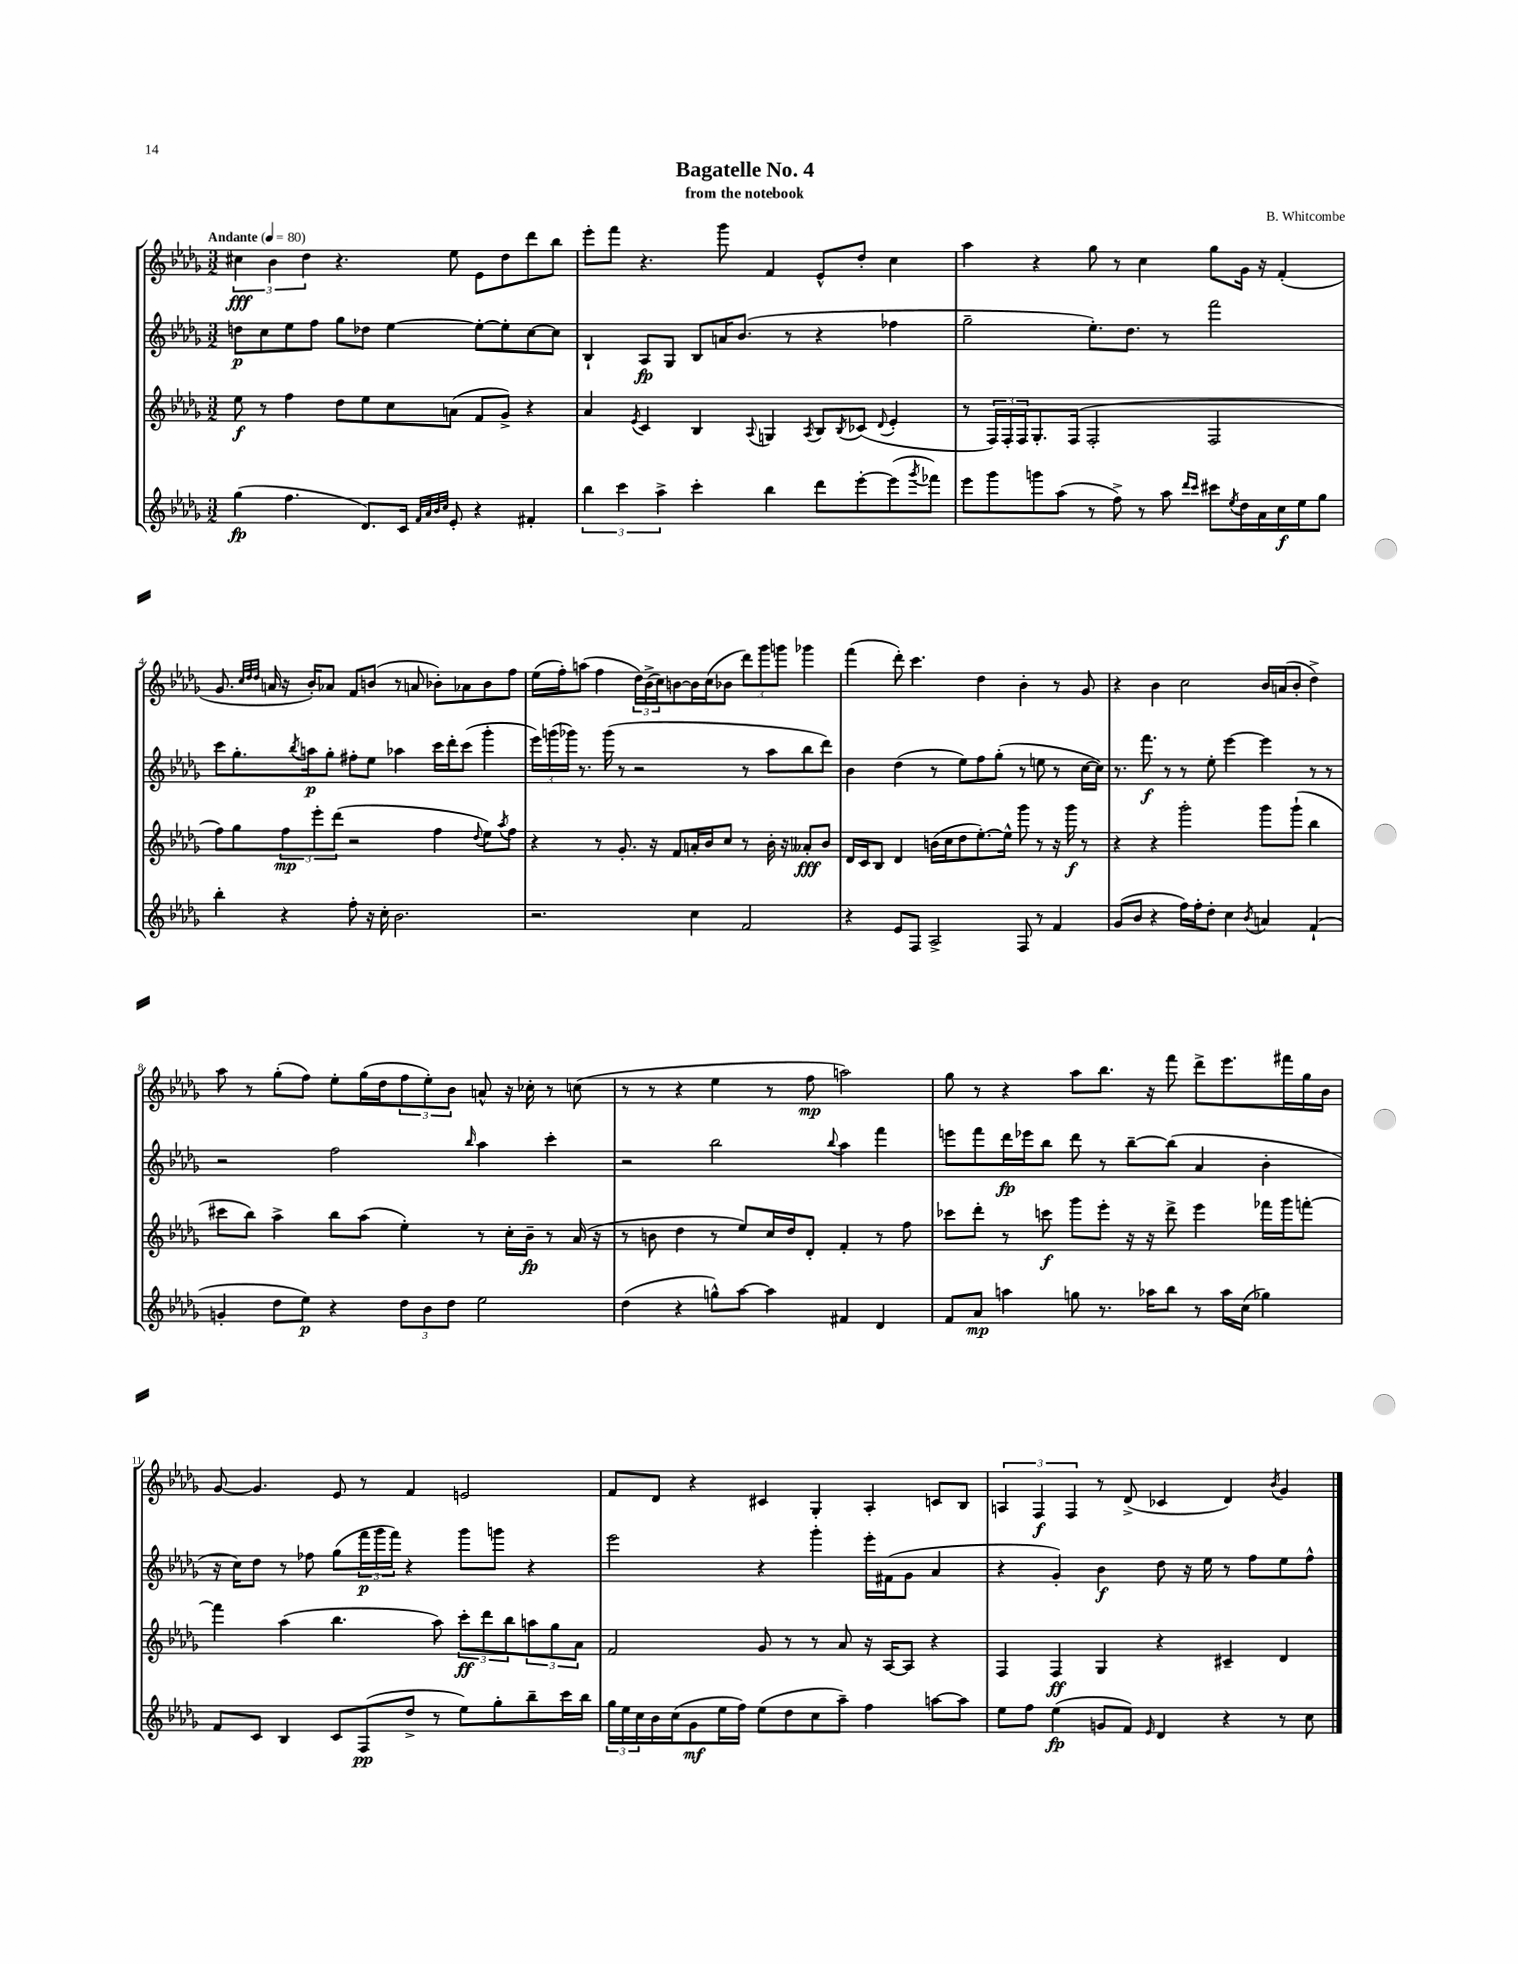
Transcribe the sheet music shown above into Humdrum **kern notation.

**kern	**dynam	**kern	**dynam	**kern	**dynam	**kern	**dynam
*part4	*part4	*part3	*part3	*part2	*part2	*part1	*part1
*staff4	*staff4	*staff3	*staff3	*staff2	*staff2	*staff1	*staff1
*clefG2	*	*clefG2	*	*clefG2	*	*clefG2	*
*k[b-e-a-d-g-]	*	*k[b-e-a-d-g-]	*	*k[b-e-a-d-g-]	*	*k[b-e-a-d-g-]	*
*M3/2	*	*M3/2	*	*M3/2	*	*M3/2	*
*MM80	*	*MM80	*	*MM80	*	*MM80	*
=1	=1	=1	=1	=1	=1	=1	=1
!	!	!	!	!	!	!LO:TX:a:B:t=Andante	!
(4gg-\	fp	8ee-\	f	8ddn\L	p	6cc#X\	fff
.	.	8r	.	8cc\	.	.	.
.	.	.	.	.	.	6b-\	.
4.ff\	.	4ff\	.	8ee-\	.	.	.
.	.	.	.	.	.	6dd-\	.
.	.	.	.	8ff\J	.	.	.
.	.	8dd-\L	.	8gg-\L	.	4.r	.
8.d-/L)	.	8ee-\	.	8dd-X\J	.	.	.
.	.	8cc\	.	[4ee-\	.	.	.
16c/Jk	.	.	.	.	.	.	.
32qqf/LLL	.	.	.	.	.	.	.
32qqa-/	.	.	.	.	.	.	.
32qqb-/	.	.	.	.	.	.	.
32qqcc/JJJ	.	.	.	.	.	.	.
8e-'/	.	(8an\J	.	.	.	8ee-\	.
4r	.	8f/L	.	8ee-'\L_	.	8e-\L	.
.	.	8g-^/J)	.	8ee-'\]	.	8dd-\	.
4f#X'/	.	4r	.	[8cc\	.	8ddd-\	.
.	.	.	.	8cc\J]	.	8bb-\J	.
=2	=2	=2	=2	=2	=2	=2	=2
6bb-\	.	4a-/	.	4B-`/	.	8eee-'\L	.
.	.	.	.	.	.	8fff\J	.
6ccc\	.	.	.	.	.	.	.
.	.	8qe-/	.	.	.	.	.
.	.	4c/	.	8A-/L	fp	4.r	.
6aa-^\	.	.	.	.	.	.	.
.	.	.	.	8G-/J	.	.	.
4ccc'\	.	4B-/	.	8B-/L	.	.	.
.	.	.	.	16an/K	.	8ggg-\	.
.	.	.	.	(8.b-/J	.	.	.
.	.	8qqA-/	.	.	.	.	.
4bb-\	.	4Gn/	.	.	.	4f/	.
.	.	.	.	8r	.	.	.
.	.	8qA-/	.	.	.	.	.
8ddd-\L	.	8B-/L	.	4r	.	8e-^^/L	.
.	.	8qB-/	.	.	.	.	.
[8eee-'\	.	(8c-X/J	.	.	.	8dd-'/J	.
.	.	8qqd-/	.	.	.	.	.
(8eee-\]	.	4e-'/	.	4ff-X\	.	4cc\	.
8qggg-/	.	.	.	.	.	.	.
8fff-X\J)	.	.	.	.	.	.	.
=3	=3	=3	=3	=3	=3	=3	=3
8eee-\L	.	8r	.	2gg-~\	.	4aa-\	.
8ggg-\	.	24F/LL)	.	.	.	.	.
.	.	24F'/	.	.	.	.	.
.	.	24F/J	.	.	.	.	.
8gggn\	.	8.G-'/	.	.	.	4r	.
(8aa-\J	.	.	.	.	.	.	.
.	.	(16F/Jk	.	.	.	.	.
8r	.	2F'/	.	8.ee-'\L)	.	8gg-\	.
8ff^\)	.	.	.	.	.	8r	.
.	.	.	.	8.dd-\J	.	.	.
8r	.	.	.	.	.	4cc\	.
8aa-\	.	.	.	8r	.	.	.
16qqddd-/LL	.	.	.	.	.	.	.
16qqccc/JJ	.	.	.	.	.	.	.
8ccc#X\L	.	2F/	.	2fff\	.	8gg-\L	.
8qee-/	.	.	.	.	.	.	.
16dd-\L	.	.	.	.	.	16g-\Jk	.
16a-\	.	.	.	.	.	16r	.
16cc\	f	.	.	.	.	(4f'/	.
16ee-\J	.	.	.	.	.	.	.
8gg-\J	.	.	.	.	.	.	.
!!LO:LB:g=z
=4	=4	=4	=4	=4	=4	=4	=4
4bb-'\	.	8ff\L)	.	8ccc\L	.	8.g-/	.
.	.	8gg-\	.	8.gg-'\	.	.	.
.	.	.	.	.	.	32qqcc/LLL	.
.	.	.	.	.	.	32qqdd-/	.
.	.	.	.	.	.	32qqdd-/JJJ	.
.	.	.	.	.	.	16an/	.
4r	.	12ff\	mp	.	.	16r	.
.	.	.	.	8qbb-/	.	.	.
.	.	.	.	16aan\k	p	16b-'/KL)	.
.	.	12eee-'\	.	.	.	.	.
.	.	.	.	8gg-'\J	.	8a-X/J	.
.	.	(12ddd-\J	.	.	.	.	.
8ff'\	.	2r	.	8ff#X'\L	.	8f/L	.
16r	.	.	.	8ee-\J	.	(8bn/J	.
16cc'\	.	.	.	.	.	.	.
2.b-\	.	.	.	4aa-X\	.	8r	.
.	.	.	.	.	.	8an/	.
.	.	4ff\	.	16ccc\LL	.	8b-X'\L)	.
.	.	.	.	16ddd-'\J	.	.	.
.	.	.	.	(8ccc\J	.	8a-X\	.
.	.	8qqdd-/	.	.	.	.	.
.	.	8ee-\L)	.	4ggg-'\	.	8b-\	.
.	.	8qaa-/	.	.	.	.	.
.	.	8ff\J	.	.	.	8ff\J	.
=5	=5	=5	=5	=5	=5	=5	=5
2.r	.	4r	.	24eee-\LL)	.	(16ee-\LL	.
.	.	.	.	(24gggn\	.	.	.
.	.	.	.	.	.	16ff'\J)	.
.	.	.	.	24ggg-X\JJ)	.	.	.
.	.	.	.	8.r	.	(8aan\J	.
.	.	8r	.	.	.	4ff\	.
.	.	.	.	(16ggg-\	.	.	.
.	.	8.g-'/	.	8r	.	.	.
.	.	.	.	2r	.	24dd-\LL)	.
.	.	.	.	.	.	(24b-^\	.
.	.	16r	.	.	.	.	.
.	.	.	.	.	.	24cc\J)	.
.	.	8f/L	.	.	.	[8bn\	.
4cc\	.	16an'/L	.	.	.	16b\L]	.
.	.	16b-/J	.	.	.	(16cc\J	.
.	.	8cc/J	.	.	.	8b-X\J	.
2f/	.	8r	.	8r	.	12ddd-\L)	.
.	.	.	.	.	.	12ggg-\	.
.	.	16b-'\	.	8aa-\L	.	.	.
.	.	.	.	.	.	12gggn\J	.
.	.	16r	.	.	.	.	.
.	.	8a--X'/L	fff	8bb-\	.	4ggg-X\	.
.	.	8b-/J	.	8ddd-\J)	.	.	.
=6	=6	=6	=6	=6	=6	=6	=6
4r	.	16d-/LL	.	4b-\	.	(4fff\	.
.	.	16c/J	.	.	.	.	.
.	.	8B-/J	.	.	.	.	.
8e-/L	.	4d-/	.	(4dd-\	.	8ddd-'\)	.
8F/J	.	.	.	.	.	4.ccc\	.
2A-^/	.	(16bn\LL	.	8r	.	.	.
.	.	16cc\J	.	.	.	.	.
.	.	8dd-\	.	8ee-\L)	.	.	.
.	.	[8.ee-'\)	.	8ff\	.	4dd-\	.
.	.	.	.	(8gg-'\J	.	.	.
.	.	16ee-^^\Jk]	.	.	.	.	.
8F/	.	8ggg-\	.	8r	.	4b-'\	.
8r	.	8r	.	8een\	.	.	.
4f/	.	16r	.	8r	.	8r	.
.	.	16ggg-\	f	.	.	.	.
.	.	8r	.	[16cc\LL	.	8g-/	.
.	.	.	.	16cc\JJ])	.	.	.
=7	=7	=7	=7	=7	=7	=7	=7
(8g-/L	.	4r	.	8.r	.	4r	.
8b-/J	.	.	.	.	.	.	.
.	.	.	.	8.fff\	f	.	.
4r	.	4r	.	.	.	4b-\	.
.	.	.	.	8r	.	.	.
16ff\LL)	.	2ggg-'\	.	8r	.	2cc\	.
16ff'\J	.	.	.	.	.	.	.
8dd-'\J	.	.	.	8ee-'\	.	.	.
4cc\	.	.	.	[4eee-\	.	.	.
8qb-/	.	.	.	.	.	.	.
4an/	.	8ggg-\L	.	4eee-\]	.	16b-/LL	.
.	.	.	.	.	.	(16an/J	.
.	.	(8ggg-`\J	.	.	.	8b-'/J	.
(4f`/	.	4bb-\	.	8r	.	4dd-^\)	.
.	.	.	.	8r	.	.	.
!!LO:LB:g=z
=8	=8	=8	=8	=8	=8	=8	=8
4gn'/	.	8ccc#X\L	.	2r	.	8aa-\	.
.	.	8bb-\J)	.	.	.	8r	.
8dd-\L	.	4aa-^\	.	.	.	(8gg-'\L	.
8ee-\J)	p	.	.	.	.	8ff\J)	.
4r	.	8bb-\L	.	2ff\	.	8ee-'\L	.
.	.	(8aa-\J	.	.	.	(16gg-\L	.
.	.	.	.	.	.	16dd-\J	.
12dd-\L	.	4ee-'\)	.	.	.	12ff\	.
12b-\	.	.	.	.	.	12ee-'\)	.
12dd-\J	.	.	.	.	.	12b-\J	.
.	.	.	.	16qqbb-/	.	.	.
2ee-\	.	8r	.	4aa-\	.	8an^^/	.
.	.	16cc'\LL	.	.	.	16r	.
.	.	16b-~\JJ	fp	.	.	16cc-X'\	.
.	.	8r	.	4ccc'\	.	8r	.
.	.	(16a-/	.	.	.	(8ccn\	.
.	.	16r	.	.	.	.	.
=9	=9	=9	=9	=9	=9	=9	=9
(4dd-\	.	8r	.	2r	.	8r	.
.	.	8bn\	.	.	.	8r	.
4r	.	4dd-\	.	.	.	4r	.
8ggn^^\L)	.	8r	.	2bb-\	.	4ee-\	.
[8aa-\J	.	8ee-/L)	.	.	.	.	.
4aa-\]	.	16cc/L	.	.	.	8r	.
.	.	16dd-/J	.	.	.	.	.
.	.	8d-'/J	.	.	.	8ff\	mp
.	.	.	.	8qqbb-/	.	.	.
4f#X/	.	4f'/	.	4aa-\	.	2aan\)	.
4d-/	.	8r	.	4fff\	.	.	.
.	.	8ff\	.	.	.	.	.
=10	=10	=10	=10	=10	=10	=10	=10
8f/L	.	8ccc-X\L	.	8eeen\L	.	8gg-\	.
8a-/J	mp	8ddd-'\J	.	8fff\	.	8r	.
4aan\	.	8r	.	16ddd-\L	fp	4r	.
.	.	.	.	16eee-X\J	.	.	.
.	.	8cccn\	f	8bb-\J	.	.	.
8ggn\	.	8ggg-\L	.	8ddd-\	.	8aa-\L	.
8.r	.	8eee-'\J	.	8r	.	8.bb-\J	.
.	.	16r	.	[8bb-~\L	.	.	.
16aa-X\KL	.	16r	.	.	.	16r	.
8bb-\J	.	8ddd-^\	.	(8bb-\J]	.	8fff\	.
8r	.	4eee-\	.	4a-/	.	8ddd-^\L	.
16aa-\LL	.	.	.	.	.	8.eee-\	.
(16cc\JJ	.	.	.	.	.	.	.
4gg-X\)	.	16fff-X\LL	.	4b-'\	.	.	.
.	.	16ggg-\J	.	.	.	16fff#X\L	.
.	.	[8fffn'\J	.	.	.	16gg-\	.
.	.	.	.	.	.	16b-\JJ	.
!!LO:LB:g=z
=11	=11	=11	=11	=11	=11	=11	=11
8f/L	.	4fff\]	.	16r	.	[8g-/	.
.	.	.	.	16cc\KL)	.	.	.
8c/J	.	.	.	8dd-\J	.	4.g-/]	.
4B-/	.	(4aa-\	.	8r	.	.	.
.	.	.	.	8ff-X\	.	.	.
8c/L	.	4.bb-\	.	(8gg-\L	.	8e-/	.
(8F/	pp	.	.	24fff\L	p	8r	.
.	.	.	.	24ggg-\	.	.	.
.	.	.	.	24fff\JJ)	.	.	.
8dd-^/J	.	.	.	4r	.	4f/	.
8r	.	8aa-\)	.	.	.	.	.
8ee-\L)	.	12ccc'\L	ff	8ggg-\L	.	2en/	.
.	.	12ddd-\	.	.	.	.	.
8gg-'\	.	.	.	8gggn\J	.	.	.
.	.	12bb-\	.	.	.	.	.
8bb-~\	.	12aan\	.	4r	.	.	.
.	.	12gg-\	.	.	.	.	.
16ccc\L	.	.	.	.	.	.	.
.	.	12a-\J	.	.	.	.	.
16bb-\JJ	.	.	.	.	.	.	.
=12	=12	=12	=12	=12	=12	=12	=12
24gg-\LL	.	2f/	.	2eee-\	.	8f/L	.
24ee-\	.	.	.	.	.	.	.
24cc\	.	.	.	.	.	.	.
16b-\	.	.	.	.	.	8d-/J	.
(16cc\J	.	.	.	.	.	.	.
8g-\	mf	.	.	.	.	4r	.
16ee-\L	.	.	.	.	.	.	.
16ff\JJ)	.	.	.	.	.	.	.
(8ee-\L	.	8g-/	.	4r	.	4c#X/	.
8dd-\	.	8r	.	.	.	.	.
8cc\	.	8r	.	4ggg-'\	.	4G-'/	.
8aa-~\J)	.	8a-/	.	.	.	.	.
4ff\	.	16r	.	16eee-'\LL	.	4A-'/	.
.	.	[16A-/KL	.	(16f#X\J	.	.	.
.	.	8A-/J]	.	8g-\J	.	.	.
[8aan\L	.	4r	.	4a-/	.	8cn/L	.
8aa\J]	.	.	.	.	.	8B-/J	.
=13	=13	=13	=13	=13	=13	=13	=13
8ee-\L	.	4F/	.	4r	.	6An/	.
8ff\J	.	.	.	.	.	.	.
.	.	.	.	.	.	6F/	f
(4ee-\	fp	4F/	ff	4g-'/)	.	.	.
.	.	.	.	.	.	6F/	.
8gn/L	.	4G-/	.	4b-\	f	8r	.
8f/J)	.	.	.	.	.	(8d-^/	.
16qqe-/	.	.	.	.	.	.	.
4d-/	.	4r	.	8dd-\	.	4c-X/	.
.	.	.	.	16r	.	.	.
.	.	.	.	16ee-\	.	.	.
4r	.	4c#X~/	.	8r	.	4d-/)	.
.	.	.	.	8ff\L	.	.	.
.	.	.	.	.	.	8qb-/	.
8r	.	4d-/	.	8ee-\	.	4g-/	.
8cc\	.	.	.	8ff^^\J	.	.	.
==	==	==	==	==	==	==	==
*-	*-	*-	*-	*-	*-	*-	*-
